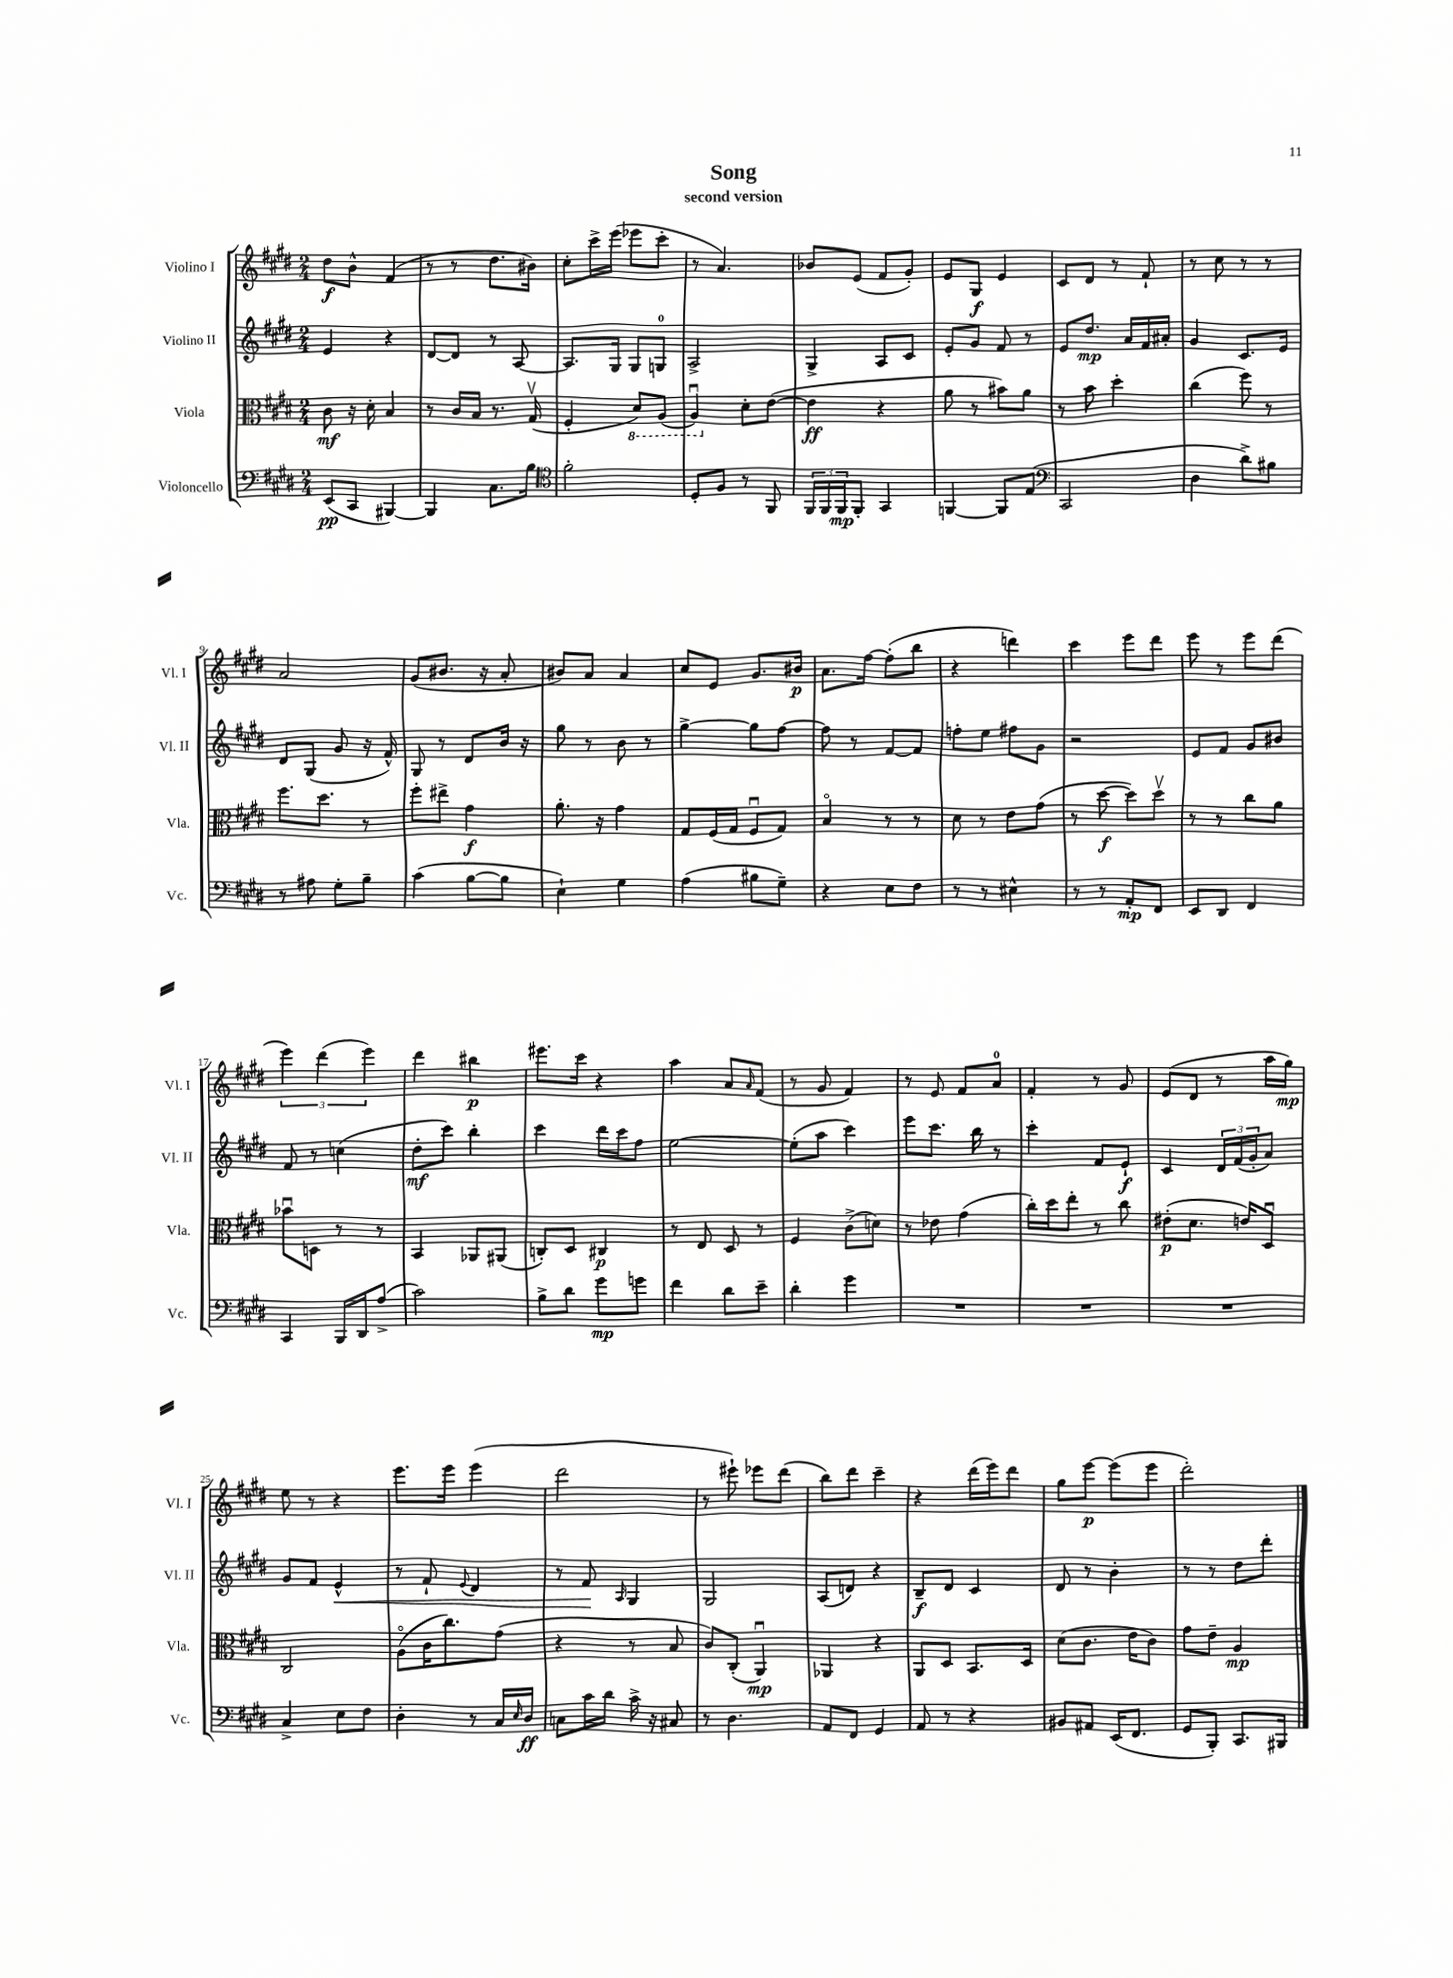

**kern	**kern	**kern	**kern
*staff4	*staff3	*staff2	*staff1
*clefF4	*clefC3	*clefG2	*clefG2
*k[f#c#g#d#]	*k[f#c#g#d#]	*k[f#c#g#d#]	*k[f#c#g#d#]
*M2/4	*M2/4	*M2/4	*M2/4
(8EE	8c#	4e	8dd#
8CC#	16r	.	8b^^
.	16d#'	.	.
[4BBB#)	4B	4r	(4f#
=	=	=	=
4BBB#]	8r	[8d#	8r
.	16c#	8d#]	8r
.	16B	.	.
8.C#	8.r	8r	8.dd#
.	.	[8A	.
16B	(16G#v	.	16b#)
=	=	=	=
*clefC4	*	*	*
2f#'	4F#'	8.A]	8cc#'
.	.	.	16ccc#^
.	.	16G#	(16eee
.	8D#)	8G#	8eee-
.	(8AA	8G	8ccc#'
=	=	=	=
8D#'	4AAu)	2A^	8r
8F#	.	.	4.a)
8r	8d#'	.	.
8FF#	([8e	.	.
=	=	=	=
24FF#	4e]	4G#^	8b-
24FF#	.	.	.
24FF#	.	.	.
8FF#'	.	.	(8e
4GG#	4r	8A	8f#
.	.	8c#	8g#')
=	=	=	=
[4FF	8a	8e'	8e
.	8r	8g#	8G#
8FF]	8b#)	8f#	4e
(8E	8a	8r	.
=	=	=	=
*clefF4	*	*	*
2CC#	8r	8e	8c#
.	8b	8.dd#	8d#
.	4dd#'	.	8r
.	.	16a	.
.	.	16f#	8f#`
.	.	16a#'	.
=	=	=	=
4D#	(4cc#	4g#	8r
.	.	.	8cc#
8d#^)	8ff#)	8.c#	8r
8B#	8r	.	8r
.	.	16e	.
=	=	=	=
8r	8.ff#	8d#	2a
8A#	.	(8G#	.
.	8.dd#	.	.
8G#'	.	8g#	.
8B~	8r	16r	.
.	.	16f#^^)	.
=	=	=	=
(4c#	8ff#'	8G#	(8g#
.	8ee#^	8r	8.b#
[8B	4g#	8d#	.
.	.	.	16r
8B]	.	16b	8a'
.	.	16r	.
=	=	=	=
4E`)	8.a'	8gg#	8b#)
.	.	8r	8a
.	16r	.	.
4G#	4g#	8b	4a
.	.	8r	.
=	=	=	=
(4A	8G#	[4gg#^	8cc#
.	(16F#	.	8e
.	16G#	.	.
8B#	8F#u	8gg#]	8.g#
8G#~)	8G#)	[8ff#	.
.	.	.	16b#
=	=	=	=
4r	4Bo	8ff#]	8.a
.	.	8r	.
.	.	.	[16ff#
8E	8r	[8f#	(8ff#']
8F#	8r	8f#]	8bb
=	=	=	=
8r	8d#	8ff'	4r
8r	8r	8ee	.
4E#^^	8e	8ff#	4ddd)
.	(8g#	8g#	.
=	=	=	=
8r	8r	2r	4ccc#
8r	[8dd#	.	.
8AA'	8dd#])	.	8eee
8FF#	8dd#v	.	8ddd#
=	=	=	=
8EE	8r	8e	8eee
8DD#	8r	8f#	8r
4FF#	8cc#	8g#	8eee
.	8a	8b#	(8ddd#
=	=	=	=
4CC#	8b-u	8f#	6eee)
.	8D	8r	.
.	.	.	(6ddd#
16BBB	8r	(4cc	.
16DD#	.	.	.
.	.	.	6eee)
(8A^	8r	.	.
=	=	=	=
2c#)	4BB	8dd#'	4ddd#
.	.	8ccc#)	.
.	8AA-	4bb'	4bb#
.	(8AA#	.	.
=	=	=	=
8B^	8C')	4ccc#	8.eee#
8d#	8D#	.	.
.	.	.	16ccc#
8g#	4C#	16ddd#	4r
.	.	16ccc#	.
8g	.	8ff#	.
=	=	=	=
4f#	8r	[2ee	4aa
.	8E	.	.
8d#	8D#	.	8a
.	.	.	16qqa
8e~	8r	.	(8f#
=	=	=	=
4d#'	4F#	(8ee']	8r
.	.	8aa	8g#
4g#	(8c#^	4ccc#)	4f#)
.	8d)	.	.
=	=	=	=
2r	8r	8eee	8r
.	8e-	8.ccc#	8e
.	(4g#	.	8f#
.	.	16bb	.
.	.	8r	8a
=	=	=	=
2r	16cc#')	4ccc#'	4f#'
.	16dd#	.	.
.	8ee'	.	.
.	8r	8f#	8r
.	8cc#	8e`	8g#
=	=	=	=
2r	(8e#'	4c#	(8e
.	8.d#	.	8d#
.	.	24d#	8r
.	.	(24f#	.
.	16e)	.	.
.	.	24g#'	.
.	8D#u	8a)	16aa
.	.	.	16gg#)
=	=	=	=
4C#^	2C#	8g#	8ee
.	.	8f#	8r
8E	.	4e^^	4r
8F#	.	.	.
=	=	=	=
4D#'	(8Ao	8r	8.eee
.	16c#	8f#`	.
.	8.cc#)	.	16eee
.	.	8qqe	.
8r	.	4d#	(4eee
16C#	(8g#	.	.
16qqE	.	.	.
16D#	.	.	.
=	=	=	=
8C	4r	8r	2ddd#
16c#	.	8f#	.
16d#	.	.	.
.	.	16qqA	.
16c#^	8r	4G#	.
16r	.	.	.
8C#	8B	.	.
=	=	=	=
8r	8c#)	2G#	8r
4.D#	(8C#'	.	8eee#`)
.	4AAu)	.	8eee-
.	.	.	(8ddd#
=	=	=	=
8AA	4AA-	(8A	8bb)
8FF#	.	8d)	8ddd#
4GG#	4r	4r	4ccc#~
=	=	=	=
8AA	8AA	8B~	4r
8r	8D#	8d#	.
4r	8.BB	4c#	(16ddd#
.	.	.	16eee)
.	.	.	8ddd#
.	16D#	.	.
=	=	=	=
8BB#	(8d#	8d#	8gg#
8AA#	8.c#	8r	[8eee
(16EE	.	4b'	(8eee]
8.FF#	16e	.	.
.	8c#)	.	8eee
=	=	=	=
8GG#	8g#	8r	2ddd#')
8BBB')	8e~	8r	.
8.CC#	4A	8dd#	.
.	.	8ddd#'	.
16BBB#	.	.	.
==	==	==	==
*-	*-	*-	*-
